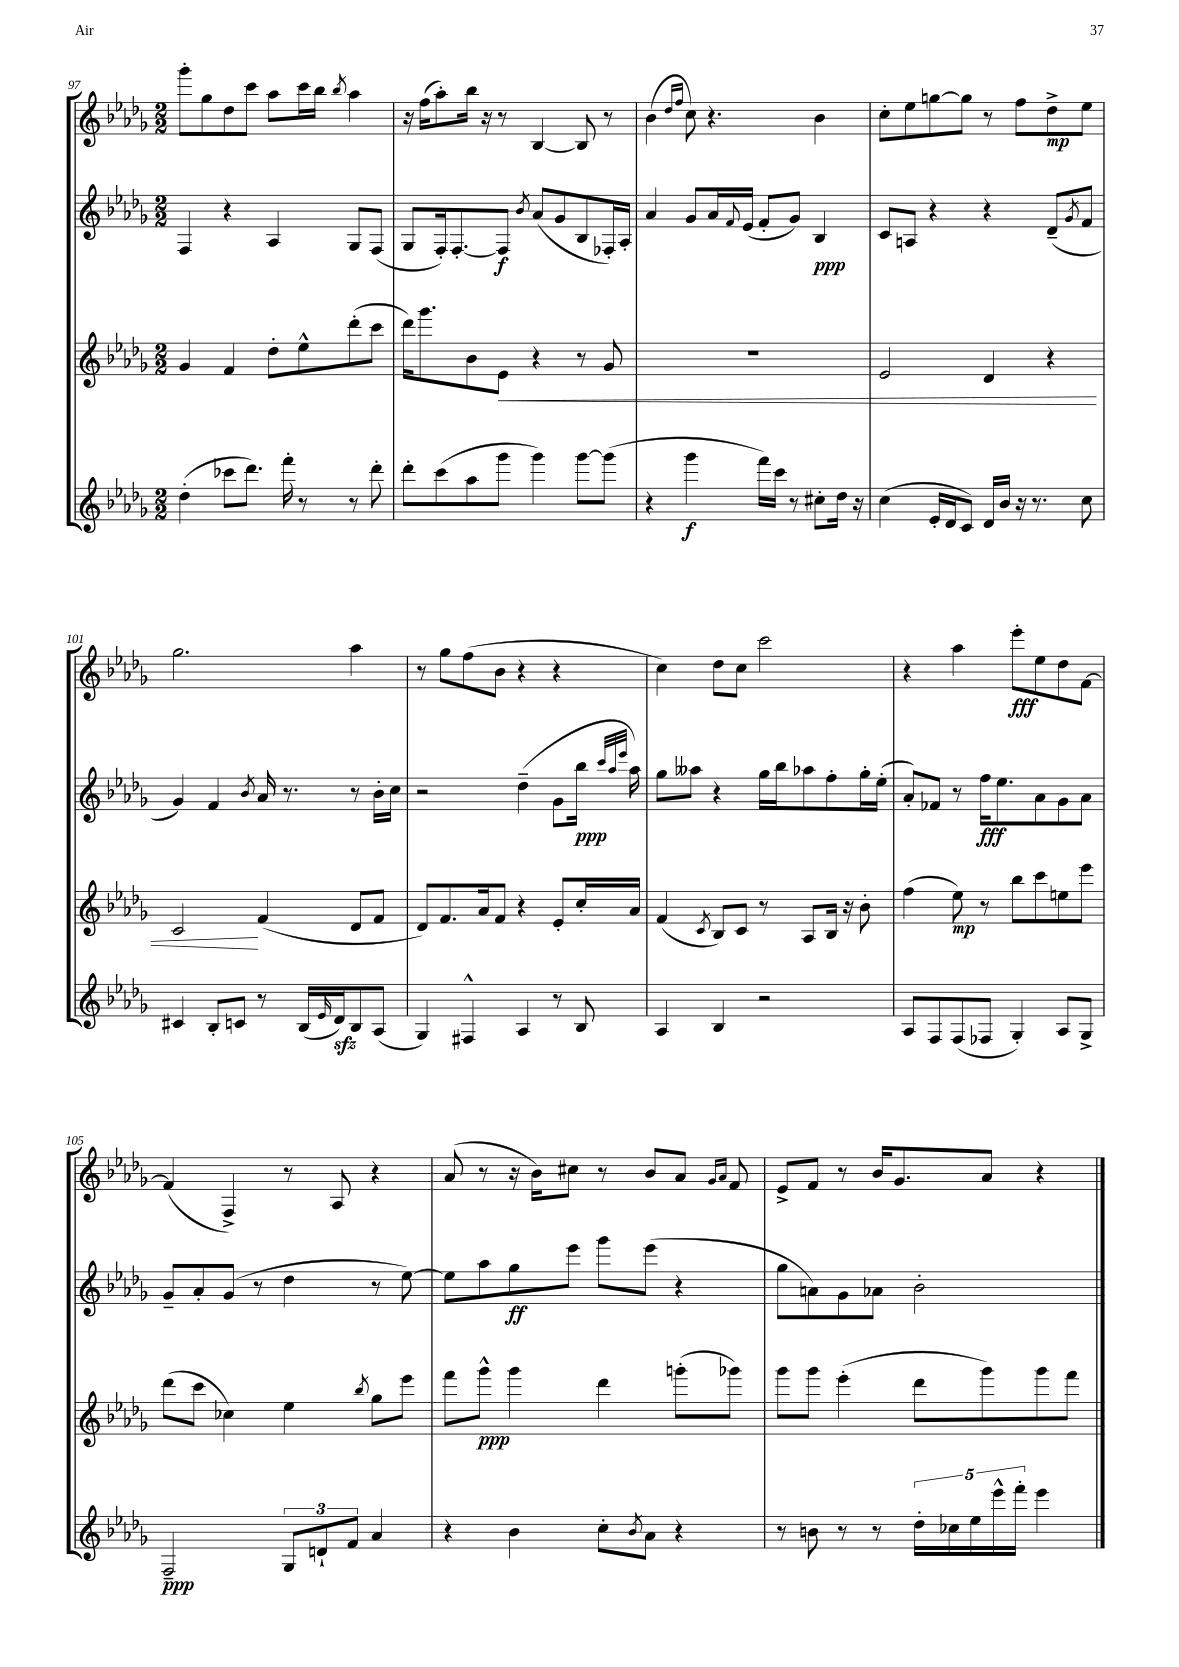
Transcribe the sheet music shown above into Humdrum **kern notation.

**kern	**kern	**kern	**kern
*staff4	*staff3	*staff2	*staff1
*clefG2	*clefG2	*clefG2	*clefG2
*k[b-e-a-d-g-]	*k[b-e-a-d-g-]	*k[b-e-a-d-g-]	*k[b-e-a-d-g-]
*M2/2	*M2/2	*M2/2	*M2/2
(4dd-'	4g-	4F	8ggg-'
.	.	.	8gg-
8ccc-	4f	4r	8dd-
8.ddd-)	.	.	8ccc
.	8dd-'	4A-	8aa-
16fff'	.	.	.
8r	8ee-^^	.	16ccc
.	.	.	16bb-
.	.	.	8qbb-
8r	(8ddd-'	8G-	4aa-
8ddd-'	8ccc	(8F	.
=	=	=	=
8ddd-'	16ddd-)	8G-	16r
.	8.ggg-	.	(16ff
(8ccc	.	16F')	8aa-')
.	.	[8.F'	.
8aa-	8b-	.	16bb-
.	.	.	16r
8ggg-	8e-	8F]	8r
.	.	8qb-	.
4ggg-)	4r	(8a-	[4B-
.	.	8g-	.
[8ggg-	8r	8B-	8B-]
(8ggg-]	8g-	16F-')	8r
.	.	16A-'	.
=	=	=	=
4r	1r	4a-	(4b-
.	.	.	16qqdd-
.	.	.	16qqff
4ggg-	.	8g-	8cc)
.	.	16a-	4.r
.	.	8qqf	.
.	.	(16e-	.
16fff)	.	8f'	.
16ccc	.	.	.
8r	.	8g-)	.
8cc#'	.	4B-	4b-
16dd-	.	.	.
16r	.	.	.
=	=	=	=
(4cc	2e-	8c	8cc'
.	.	8A	8ee-
16e-'	.	4r	[8gg
16d-	.	.	.
8c)	.	.	8gg]
16d-	4d-	4r	8r
16b-	.	.	.
16r	.	.	8ff
8.r	.	.	.
.	4r	(8d-~	8dd-^
.	.	8qg-	.
8cc	.	8f	8ee-
=	=	=	=
4c#	2c	4g-)	2.gg-
8B-'	.	4f	.
8c	.	.	.
.	.	8qb-	.
8r	(4f	16a-	.
.	.	8.r	.
(16B-	.	.	.
16qqe-	.	.	.
16d-)	.	.	.
8B-	8d-	8r	4aa-
(8A-	8f	16b-'	.
.	.	16cc	.
=	=	=	=
4G-)	8d-)	2r	8r
.	8.f	.	8gg-
4F#^^	.	.	(8ff
.	16a-	.	.
.	8f	.	8b-
4A-	4r	(4dd-~	4r
8r	8e-'	8g-	4r
8B-	16cc'	16bb-	.
.	.	32qqccc	.
.	.	32qqaa-	.
.	.	32qqeee-	.
.	16a-	16aa-)	.
=	=	=	=
4A-	(4f	8gg-	4cc)
.	.	8aa--	.
.	8qc	.	.
4B-	8B-)	4r	8dd-
.	8c	.	8cc
2r	8r	16gg-	2ccc
.	.	16bb-	.
.	8A-	8aa-	.
.	16B-	8ff'	.
.	16r	.	.
.	8b-'	16gg-'	.
.	.	(16ee-'	.
=	=	=	=
8A-	(4ff	8a-')	4r
8F	.	8f-	.
(8F	8ee-)	8r	4aa-
8F-	8r	16ff	.
.	.	8.ee-	.
4G-')	8bb-	.	8eee-'
.	8ccc	8a-	8ee-
8A-	8ee	8g-	8dd-
8G-^	8eee-	8a-	[8f
=	=	=	=
2F~	(8ddd-	8g-~	(4f]
.	8ccc	8a-'	.
.	4cc-)	(8g-	4F^)
.	.	8r	.
12G-	4ee-	4dd-	8r
12d`	.	.	.
.	.	.	8A-
12f	.	.	.
.	8qbb-	.	.
4a-	8gg-	8r	4r
.	8eee-	[8ee-)	.
=	=	=	=
4r	8fff	8ee-]	(8a-
.	8ggg-^^	8aa-	8r
4b-	4ggg-	8gg-	16r
.	.	.	16b-)
.	.	8eee-	8cc#
8cc'	4ddd-	8ggg-	8r
8qb-	.	.	.
8a-	.	(8eee-	8b-
4r	(8ggg'	4r	8a-
.	.	.	16qqg-
.	.	.	16qqa-
.	8ggg-)	.	8f
=	=	=	=
8r	8ggg-	8gg-	8e-^
8b	8ggg-	8a)	8f
8r	(4eee-'	8g-	8r
8r	.	8a-	16b-
.	.	.	8.g-
20dd-'	8ddd-	2b-'	.
20cc-	.	.	.
20ee-	.	.	.
.	8ggg-)	.	8a-
20eee-^^	.	.	.
20fff'	.	.	.
4eee-	8ggg-	.	4r
.	8fff	.	.
==	==	==	==
*-	*-	*-	*-
